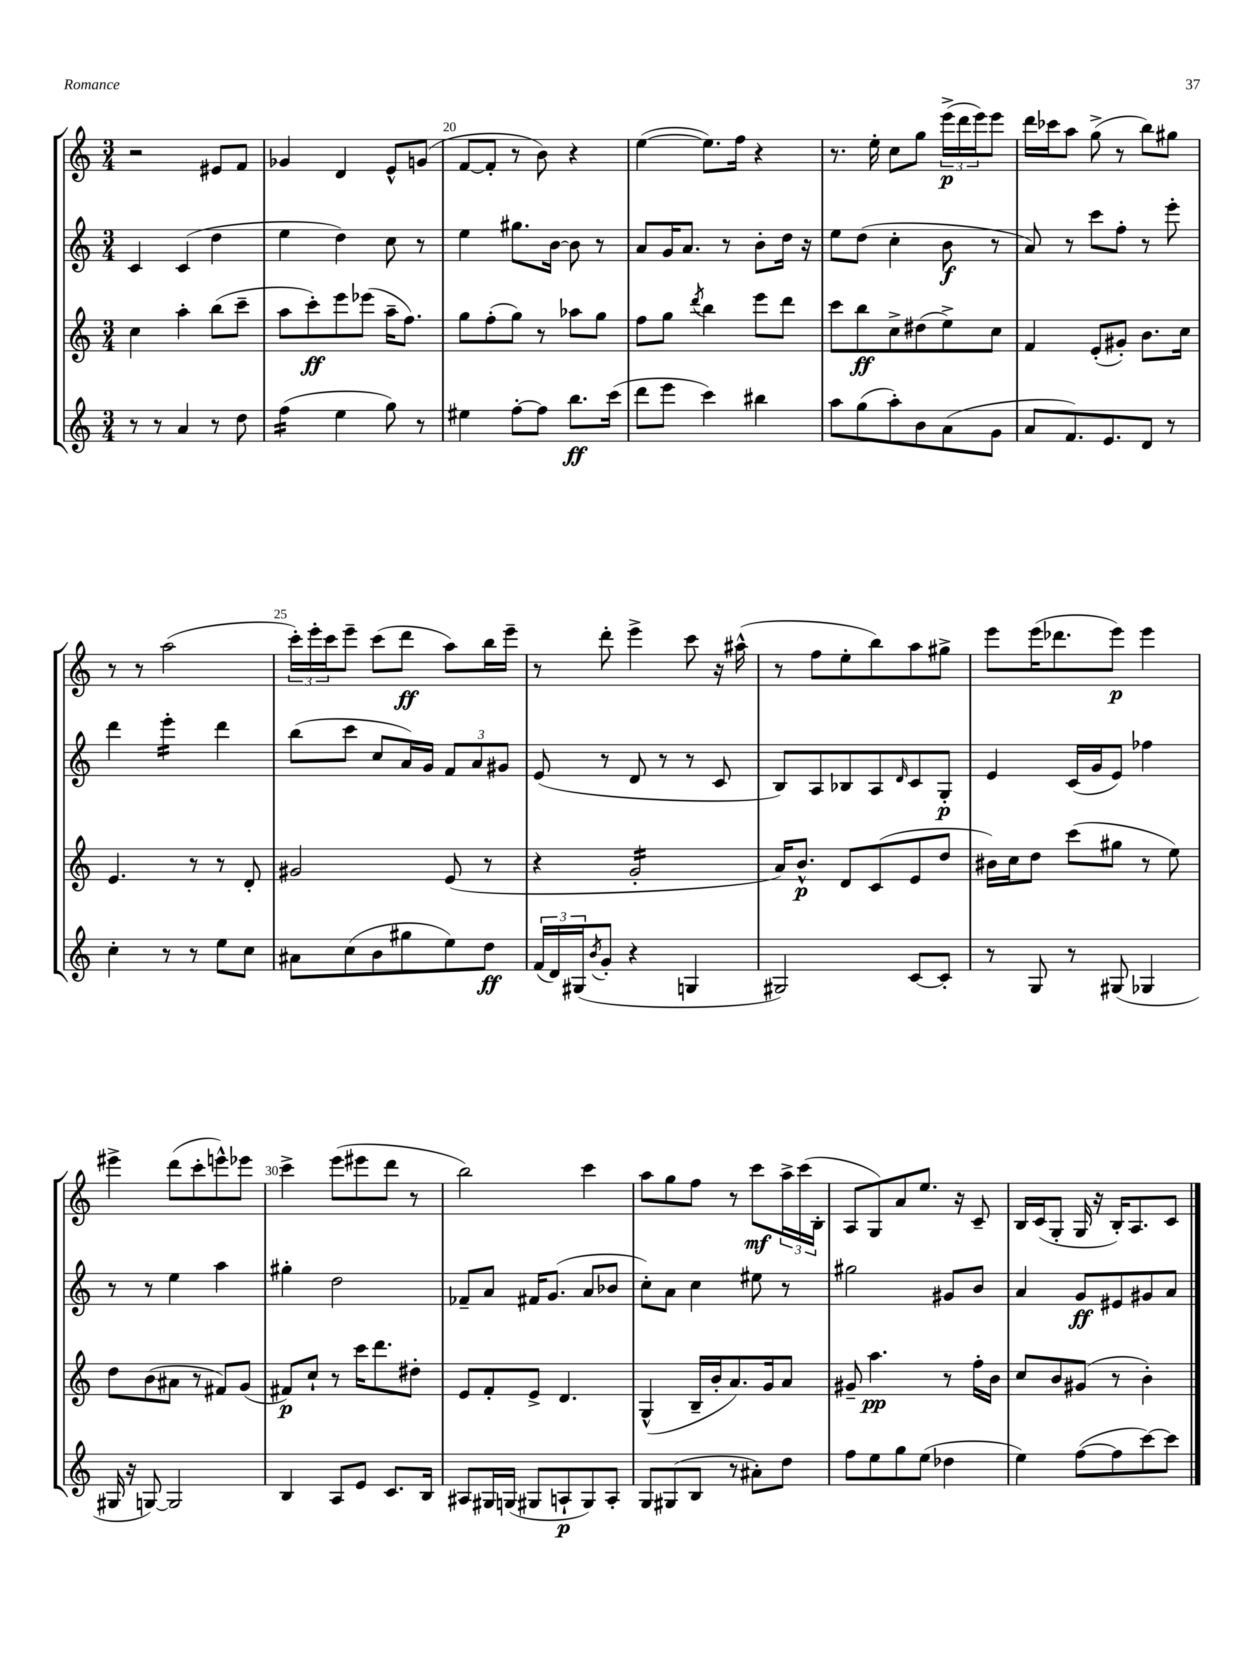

**kern	**kern	**kern	**kern
*staff4	*staff3	*staff2	*staff1
*clefG2	*clefG2	*clefG2	*clefG2
*k[]	*k[]	*k[]	*k[]
*M3/4	*M3/4	*M3/4	*M3/4
8r	4cc\	4c/	2r
8r	.	.	.
4a/	4aa'\	(4c/	.
8r	(8bb\L	4dd\	8e#/L
8dd\	8ccc~\J	.	8f/J
=	=	=	=
(4ff\	8aa\L	4ee\	4g-/
.	8ccc'\)	.	.
4ee\	8eee\	4dd\)	4d/
.	(8eee-\J	.	.
8gg\)	16aa~\LK	8cc\	8e^^/L
.	8.ff\J)	.	.
8r	.	8r	(8g/J
=	=	=	=
4ee#\	8gg\L	4ee\	[8f/L
.	(8ff'\	.	8f'/]J
[8ff'\L	8gg\J)	8.gg#\L	8r
8ff\]J	8r	.	8b\)
.	.	[16b\Jk	.
8.bb\L	8aa-\L	8b\]	4r
.	8gg\J	8r	.
(16ccc\Jk	.	.	.
=	=	=	=
8ddd\L	8ff\L	8a/L	([4ee\
8eee\J	8gg\J	16g/K	.
.	.	8.a/J	.
.	8qddd/	.	.
4ccc\)	4bb\	.	8.ee\]L)
.	.	8r	.
.	.	.	16ff\Jk
4bb#\	8eee\L	8b'\L	4r
.	8ddd\J	16dd\Jk	.
.	.	16r	.
=	=	=	=
8aa\L	8ccc\L	8ee\L	8.r
(8gg\	8bb\	(8dd\J	.
.	.	.	16ee'\
8aa'\)	8cc^\	4cc'\	8cc\L
8b\	(8dd#\	.	8gg\J
(8a\	8ee^\)	8b\	(24eee^\LL
.	.	.	24ddd\
.	.	.	24eee\J)
8g\J	8cc\J	8r	8eee\J
=	=	=	=
8a/L	4f/	8a/)	16ddd\LL
.	.	.	16ccc-\J
8.f/)	.	8r	8aa\J
.	(8e'/L	8ccc\L	(8gg^\
8.e/	.	.	.
.	8g#'/J)	8ff'\J	8r
8d/J	8.b\L	8r	8bb\L)
8r	.	8eee'\	8gg#\J
.	16cc\Jk	.	.
=	=	=	=
4cc'\	4.e/	4ddd\	8r
.	.	.	8r
8r	.	4eee'\	(2aa\
8r	8r	.	.
8ee\L	8r	4ddd\	.
8cc\J	8d'/	.	.
=	=	=	=
8a#\L	2g#/	(8bb\L	24ccc'\LL)
.	.	.	24eee'\
.	.	.	24ccc\J
(8cc\	.	8ccc\J	8eee~\J
8b\	.	8cc/L	(8ccc\L
8gg#\	.	16a/L)	8ddd\J
.	.	16g/JJ	.
8ee\)	(8e/	12f/L	8aa\L)
.	.	12a/	.
8dd\J	8r	.	16bb\L
.	.	12g#/J	.
.	.	.	16eee~\JJ
=	=	=	=
(24f/LL	4r	(8e/	8r
24d/)	.	.	.
(24G#/J	.	.	.
8qb/	.	.	.
8g'/J	.	8r	8ddd'\
4r	2g'/	8d/	4eee^\
.	.	8r	.
4G/	.	8r	8ccc\
.	.	8c/	16r
.	.	.	(16aa#^^\
=	=	=	=
2G#/)	16a/LK)	8B/L)	8r
.	8.b^^/J	.	.
.	.	8A/	8ff\L
.	8d/L	8B-/	8ee'\
.	(8c/	8A/	8bb\)
.	.	16qqd/	.
[8c/L	8e/	8c/	8aa\
8c'/]J	8dd/J	8G'/J	8gg#^\J
=	=	=	=
8r	16b#\LL)	4e/	8eee\L
.	16cc\J	.	.
8G/	8dd\J	.	(16eee\K
.	.	.	8.ddd-\
8r	(8ccc\L	(16c/LL	.
.	.	16g/J	.
(8G#/	8gg#\J	8e/J)	8eee\J)
4G-/	8r	4ff-\	4eee\
.	8ee\)	.	.
=	=	=	=
16G#/	8dd\L	8r	4eee#^\
16r	.	.	.
[8G/)	(8b\	8r	.
2G/]	8a#\J	4ee\	(8ddd\L
.	8r	.	8ccc'\
.	8f#/L)	4aa\	8eee^^\)
.	(8g/J	.	8eee-\J
=	=	=	=
4B/	8f#/L)	4gg#'\	4ccc^\
.	8cc`/J	.	.
8A/L	8r	2dd\	(8eee\L
8e/J	16ccc\LK	.	8eee#\
.	8.ddd\	.	.
8.c/L	.	.	8ddd\J
.	8dd#'\J	.	8r
16B/Jk	.	.	.
=	=	=	=
8A#/L	8e/L	8f-~/L	2bb\)
16G#/L	8f'/	8a/J	.
(16G/JJ	.	.	.
8G#/L	8e^/J	16f#/LK	.
.	.	(8.g/J	.
8A`/	4.d/	.	.
8G#/)	.	8a/L	4ccc\
8A'/J	.	8b-/J	.
=	=	=	=
8G/L	(4G^^/	8cc'\L)	8aa\L
(8G#/	.	8a\J	8gg\
8B/J	16B~/LL	4cc\	8ff\J
.	16b'/J	.	.
8r	8.a/)	.	8r
8a#'\L)	.	8ee#\	8ccc\L
.	16g/k	.	.
8dd\J	8a/J	8r	24aa^\L
.	.	.	(24ccc\
.	.	.	24B'\JJ
=	=	=	=
8ff\L	8g#~/	2gg#\	8A/L
8ee\	4.aa\	.	8G/)
8gg\	.	.	8a/
(8ee\J	.	.	8.ee/J
4dd-\	8r	8g#/L	.
.	.	.	16r
.	16ff'\LL	8b/J	8c~/
.	16b\JJ	.	.
=	=	=	=
4ee\)	8cc/L	4a/	16B/LL
.	.	.	(16c/J
.	8b/	.	8G'/J
([8ff\L	(8g#/J	8g/L	16G/
.	.	.	16r
8ff\]	8r	8e#/	16B'/LK)
.	.	.	8.A/
[8ccc\)	4b'\)	8g#/	.
8ccc\]J	.	8a/J	8c/J
==	==	==	==
*-	*-	*-	*-
